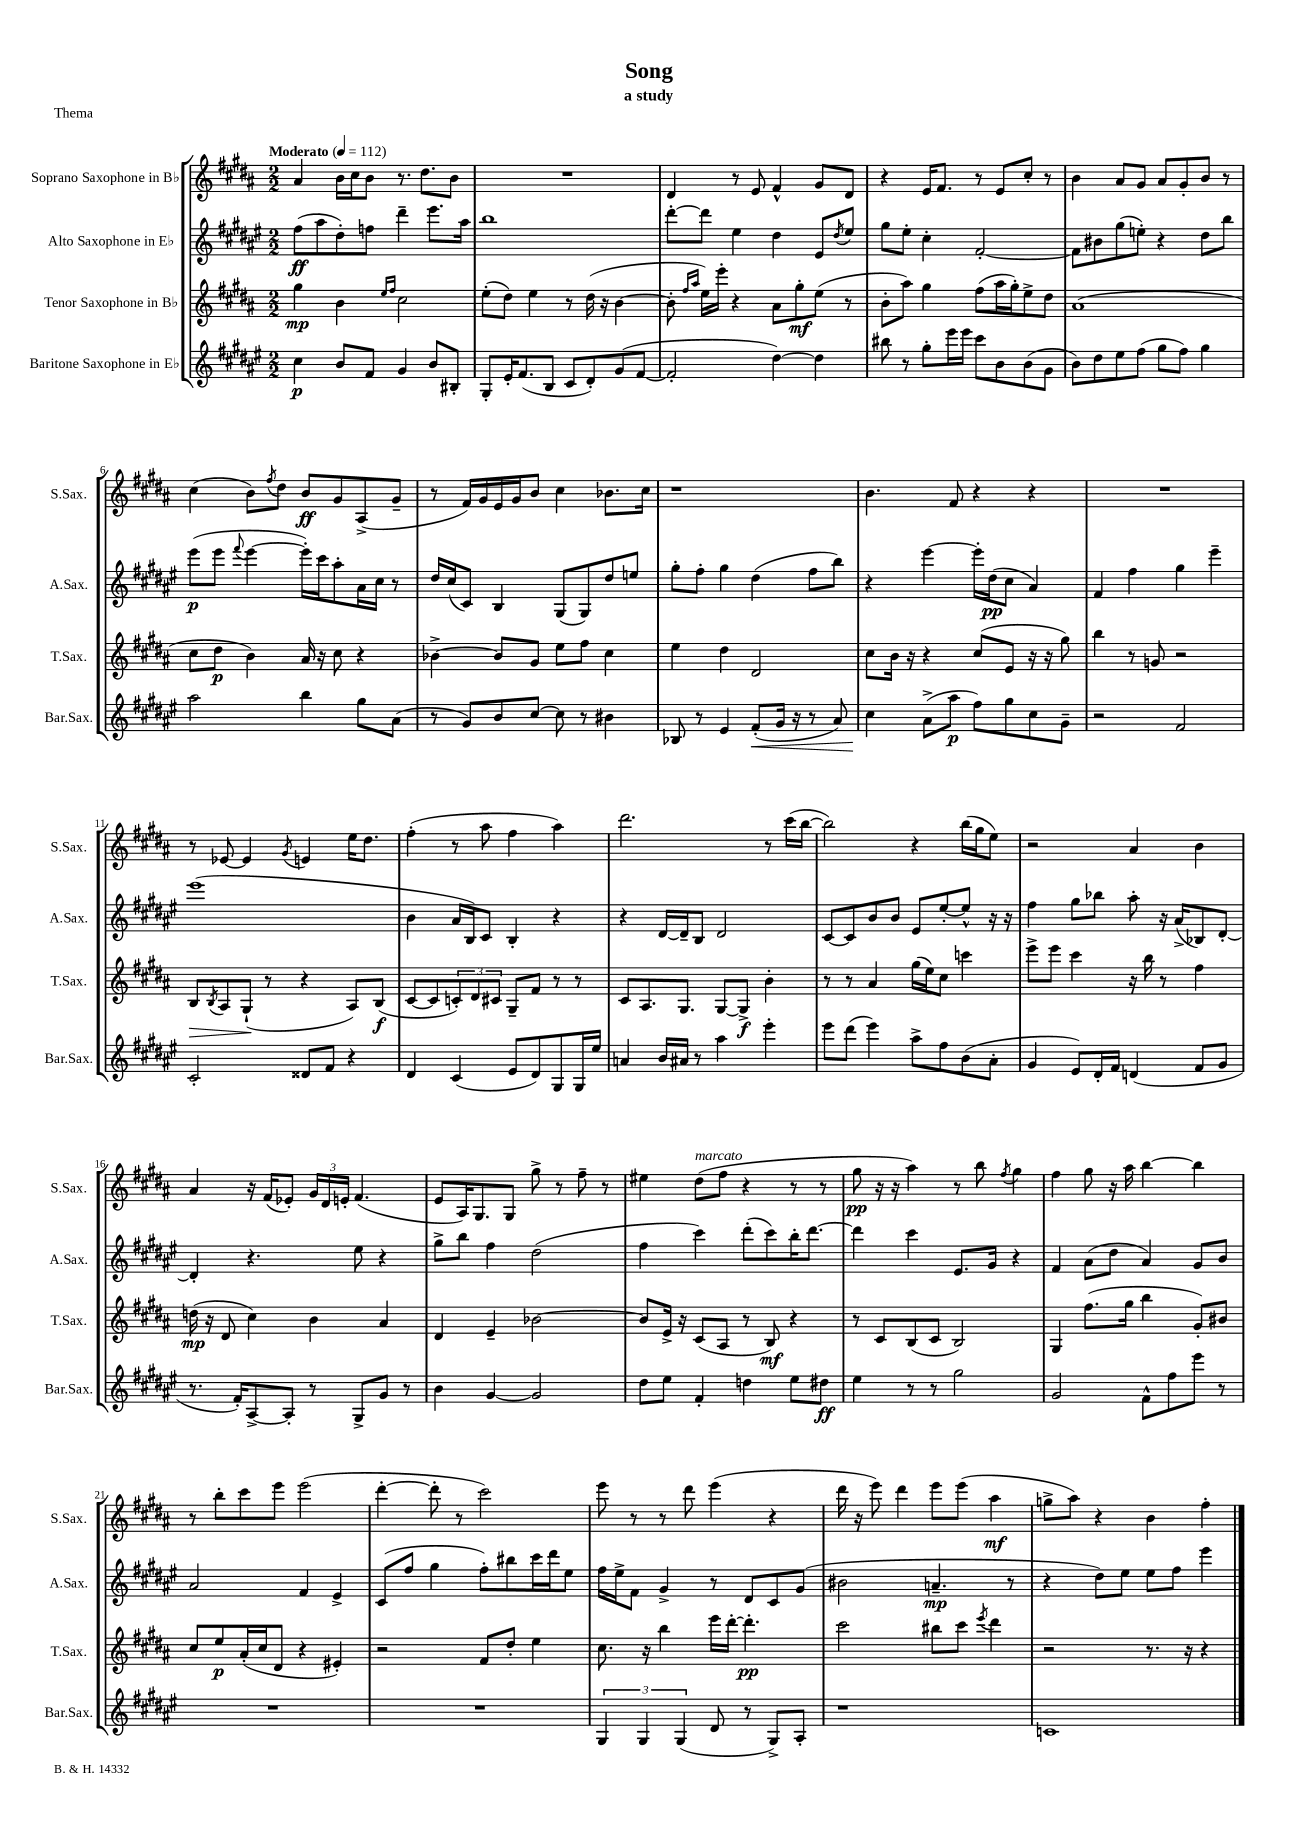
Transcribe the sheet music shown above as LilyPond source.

\header { title = "Song" subtitle = "a study" piece = "Thema" }
<<
\new StaffGroup <<
\new Staff = "s0" \with { instrumentName = "Soprano Saxophone in Bb" shortInstrumentName = "S.Sax." } {
    \clef treble \key b \major \numericTimeSignature \time 2/2 \tempo "Moderato" 4 = 112
    ais'4 b'16 cis''16 b'8 r8. dis''8. b'8 |
    R1 |
    dis'4 r8 e'8 fis'4-^ gis'8 dis'8 |
    r4 e'16 fis'8. r8 e'8 cis''8-. r8 |
    b'4 ais'8 gis'8 ais'8 gis'8-. b'8 r8 |
    cis''4( b'8) \acciaccatura { fis''8 } dis''8 b'8\ff gis'8 ais8->( gis'8-- |
    r8 fis'16) gis'16 e'16 gis'16 b'8 cis''4 bes'8. cis''16 |
    r1 |
    b'4. fis'8 r4 r4 |
    R1 |
    r8 ees'8~ ees'4 \acciaccatura { gis'8 } e'4 e''16 dis''8. |
    fis''4-.( r8 ais''8 fis''4 ais''4) |
    dis'''2. r8 cis'''16( b''16~ |
    b''2) r4 b''16( gis''16 e''8) |
    r2 ais'4 b'4 |
    ais'4 r16 fis'16( ees'8-.) \tuplet 3/2 { gis'16 dis'16 e'16-. } fis'4.( |
    e'8 ais16) gis8. gis8 gis''8-> r8 fis''8-- r8 |
    eis''4 dis''8^\markup { \italic "marcato" }( fis''8 r4 r8 r8 |
    gis''8\pp r16 r16 ais''4) r8 b''8 \acciaccatura { fis''8 } gis''4 |
    fis''4 gis''8 r16 ais''16 b''4~ b''4 |
    r8 b''8-. cis'''8 e'''8 e'''2( |
    dis'''4~-. dis'''8-. r8 cis'''2) |
    e'''8 r8 r8 dis'''8 e'''4( r4 |
    dis'''16 r16 e'''8) dis'''4 e'''8 e'''8( ais''4\mf |
    g''8-> ais''8) r4 b'4 fis''4-. \bar "|." |
}
\new Staff = "s1" \with { instrumentName = "Alto Saxophone in Eb" shortInstrumentName = "A.Sax." } {
    \clef treble \key fis \major \numericTimeSignature \time 2/2
    fis''8\ff( ais''8 dis''8-.) f''8 dis'''4-- eis'''8. ais''16 |
    b''1 |
    dis'''8~-. dis'''8 eis''4 dis''4 eis'8 \acciaccatura { dis''8 } eis''8 |
    gis''8 eis''8-. cis''4-. fis'2~-. |
    fis'8 bis'8 gis''8( e''8-.) r4 dis''8 b''8 |
    eis'''8\p( eis'''8 \appoggiatura { fis'''8 } eis'''4~ eis'''16-.) cis'''16 ais''8-. ais'16 cis''16 r8 |
    dis''16 cis''16( cis'8) b4 gis8( gis8) dis''8 e''8 |
    gis''8-. fis''8-. gis''4 dis''4( fis''8 b''8) |
    r4 eis'''4~ eis'''16-. dis''16\pp( cis''8 ais'4) |
    fis'4 fis''4 gis''4 eis'''4-- |
    eis'''1( |
    b'4 ais'16 b16) cis'8 b4-. r4 |
    r4 dis'16~ dis'16-- b8 dis'2 |
    cis'8~ cis'8 b'8 b'8 eis'8 eis''8~-. eis''8-^ r16 r16 |
    fis''4 gis''8 bes''8 ais''8-. r16 ais'16->( bes8) dis'8~-. |
    dis'4-. r4. eis''8 r4 |
    gis''8-> b''8 fis''4 dis''2( |
    fis''4 cis'''4) dis'''8-.( cis'''8) b''16-. dis'''8.~ |
    dis'''4 cis'''4 eis'8. gis'16 r4 |
    fis'4 ais'8( dis''8 ais'4) gis'8 b'8 |
    ais'2 fis'4 eis'4-> |
    cis'8( fis''8 gis''4 fis''8-.) bis''8 cis'''16 dis'''16 eis''8 |
    fis''16 eis''16-> fis'8 gis'4-> r8 dis'8 cis'8 gis'8( |
    bis'2 a'4.--\mp r8 |
    r4 dis''8) eis''8 eis''8 fis''8 eis'''4 \bar "|." |
}
\new Staff = "s2" \with { instrumentName = "Tenor Saxophone in Bb" shortInstrumentName = "T.Sax." } {
    \clef treble \key b \major \numericTimeSignature \time 2/2
    gis''4\mp b'4 \grace { e''16 fis''16 } cis''2 |
    e''8-.( dis''8) e''4 r8 dis''16( r16 b'4~ |
    b'8-. \grace { fis''16 ais''16 } e''16) e'''16-. r4 ais'8 gis''8-.\mf e''8( r8 |
    b'8-. ais''8) gis''4 fis''8( ais''16 gis''16-.) e''8-> dis''8 |
    ais'1( |
    cis''8 dis''8\p b'4) ais'16 r16 cis''8 r4 |
    bes'4~-> bes'8 gis'8 e''8 fis''8 cis''4 |
    e''4 dis''4 dis'2 |
    cis''8 b'16 r16 r4 cis''8( e'8 r16 r16 gis''8) |
    b''4 r8 g'8 r2 |
    b8\> \acciaccatura { b8 } ais8 gis8-!\!( r8 r4 ais8) b8\f( |
    cis'8~ cis'8 \tuplet 3/2 { c'8-.) dis'8 cis'8 } gis8-- fis'8 r8 r8 |
    cis'8 ais8. gis8. gis8~ gis8->\f b'4-. |
    r8 r8 ais'4 gis''16( e''16) cis''8 c'''4 |
    e'''8-> e'''8 cis'''4 r16 b''16 r8 fis''4 |
    d''16\mp( r16 dis'8 cis''4) b'4 ais'4 |
    dis'4 e'4-- bes'2~ |
    bes'8 e'16-> r16 cis'8( ais8 r8 b8\mf) r4 |
    r8 cis'8 b8( cis'8 b2) |
    gis4 fis''8.( gis''16 b''4 gis'8-.) bis'8 |
    cis''8 e''8\p ais'16-.( cis''16 dis'8 r4 eis'4-.) |
    r2 fis'8 dis''8-. e''4 |
    cis''8. r16 b''4 e'''16 dis'''16~-. dis'''4.-.\pp |
    cis'''2 bis''8 cis'''8 \acciaccatura { e'''8 } dis'''4 |
    r2 r8. r16 r4 \bar "|." |
}
\new Staff = "s3" \with { instrumentName = "Baritone Saxophone in Eb" shortInstrumentName = "Bar.Sax." } {
    \clef treble \key fis \major \numericTimeSignature \time 2/2
    cis''4\p b'8 fis'8 gis'4 b'8 bis8-. |
    gis8-. eis'16-. fis'8.( b8 cis'8 dis'8-.) gis'8( fis'8~ |
    fis'2-. dis''4~) dis''4 |
    bis''8 r8 gis''8-. eis'''16 eis'''16 cis'''8 b'8 b'8( gis'8 |
    b'8) dis''8 eis''8 fis''8( gis''8 fis''8) gis''4 |
    ais''2 b''4 gis''8 ais'8( |
    r8 gis'8) b'8 cis''8~ cis''8 r8 bis'4 |
    bes8 r8 eis'4 fis'8-.\<( gis'16 r16 r8 ais'8) |
    cis''4\! ais'8->( ais''8\p fis''8) gis''8 cis''8 gis'8-- |
    r2 fis'2 |
    cis'2-. disis'8 fis'8 r4 |
    dis'4 cis'4( eis'8 dis'8) gis8 gis16 eis''16 |
    a'4 b'16 ais'16 r8 ais''4 eis'''4-. |
    eis'''8 dis'''8( eis'''4) ais''8-> fis''8 b'8( ais'8-. |
    gis'4 eis'8) dis'16-. fis'16 d'4( fis'8 gis'8 |
    r8. fis'16-.) ais8~-> ais8-. r8 gis8-> gis'8 r8 |
    b'4 gis'4~ gis'2 |
    dis''8 eis''8 fis'4-. d''4 eis''8 dis''8\ff |
    eis''4 r8 r8 gis''2 |
    gis'2 fis'8-^ fis''8 eis'''8 r8 |
    R1 |
    R1 |
    \tuplet 3/2 { gis4 gis4 gis4( } dis'8 r8 gis8->) ais8-. |
    r1 |
    c'1 \bar "|." |
}
>>
>>
